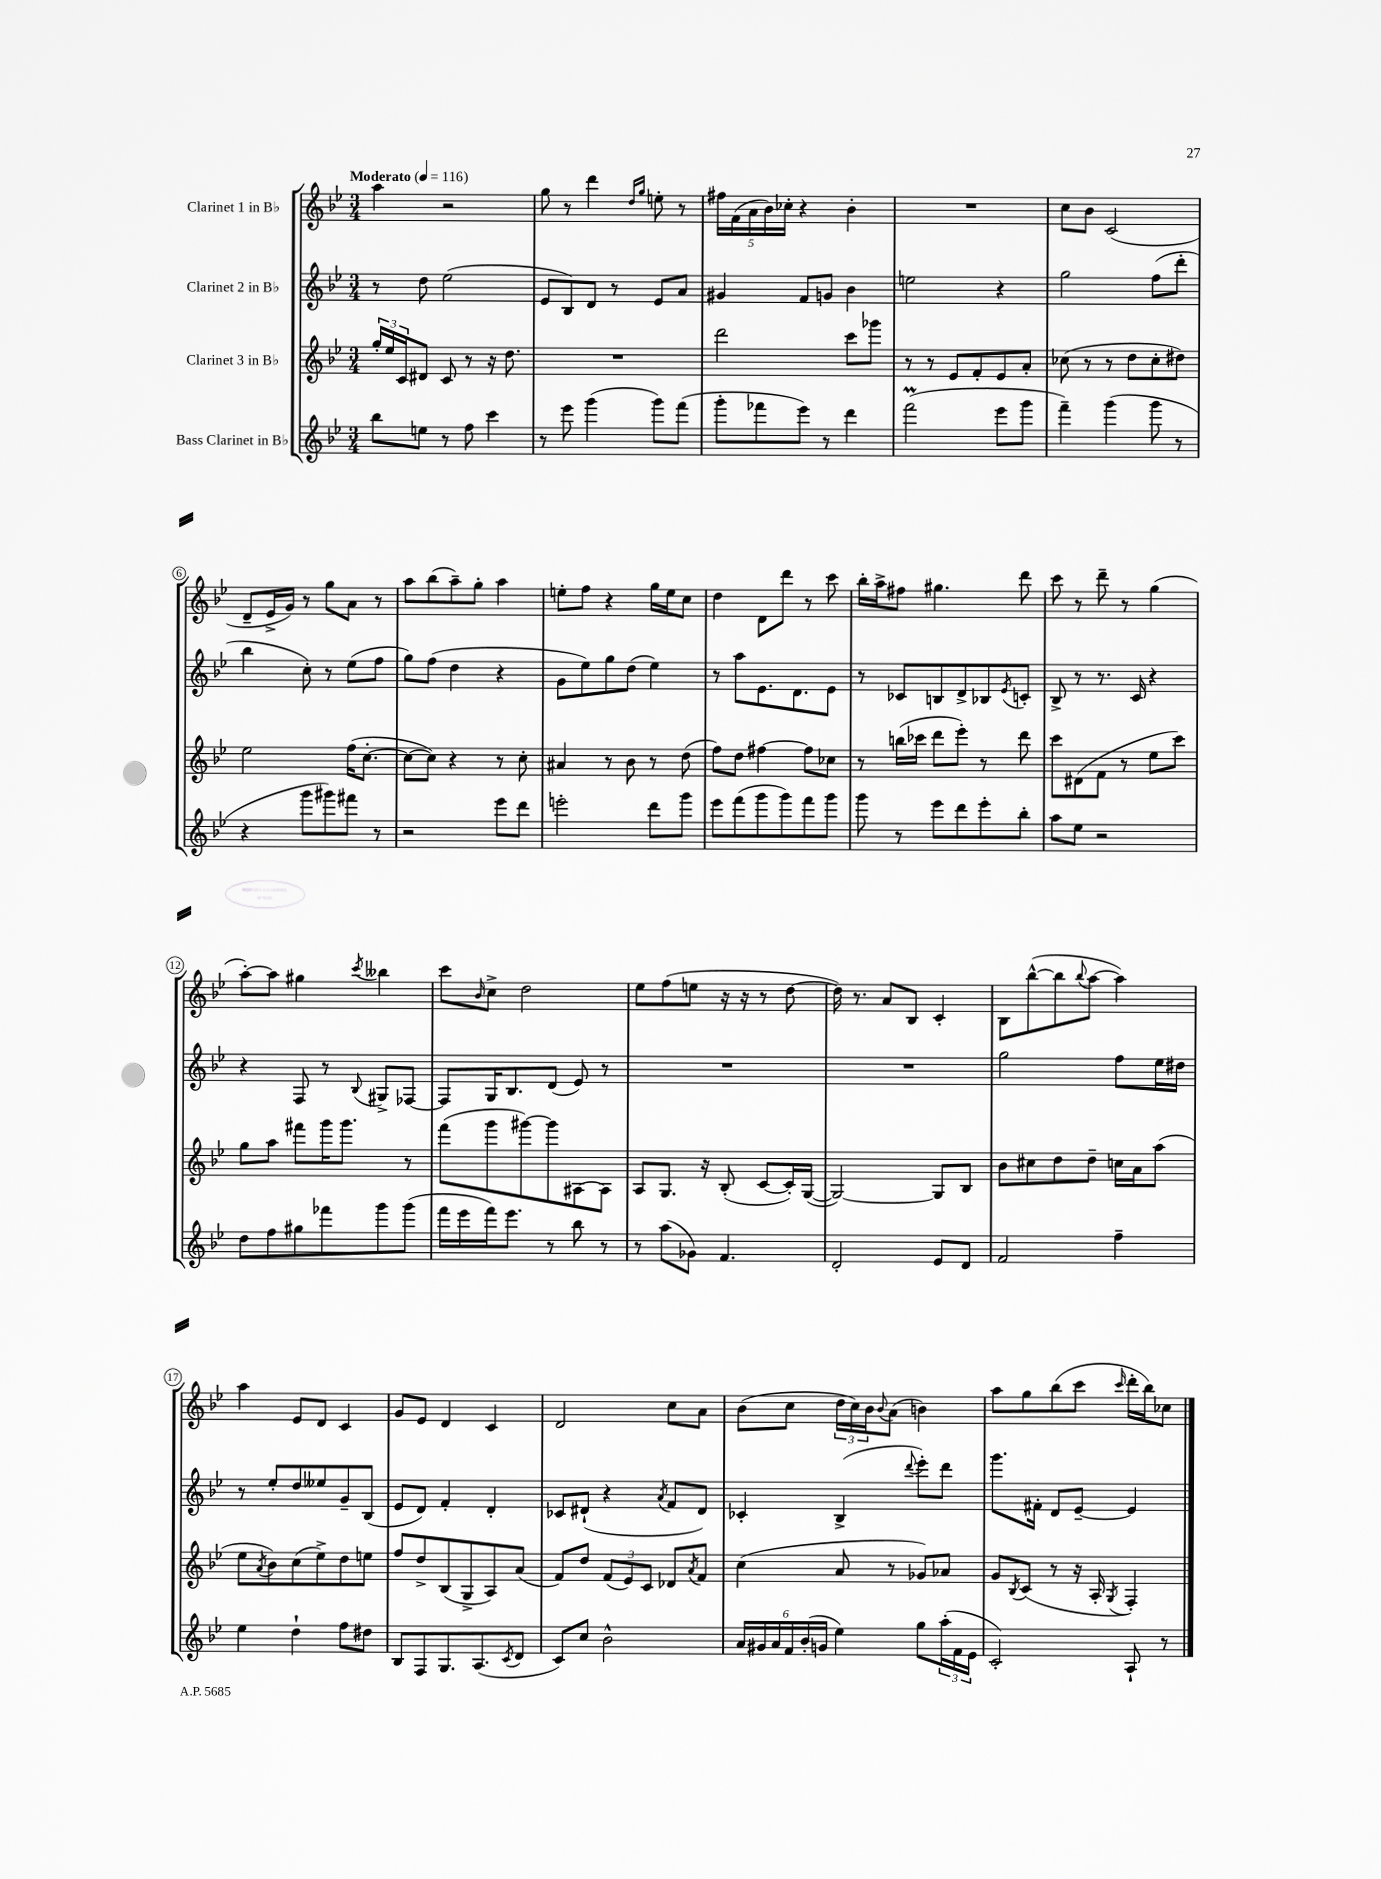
<<
\new StaffGroup <<
\new Staff = "s0" \with { instrumentName = "Clarinet 1 in Bb" } {
    \clef treble \key bes \major \numericTimeSignature \time 3/4 \tempo "Moderato" 4 = 116
    a''4 r2 |
    g''8 r8 d'''4 \grace { d''16 g''16 } e''8-. r8 |
    \tuplet 5/4 { fis''16 f'16( a'16 bes'16) ces''16-. } r4 bes'4-. |
    R2. |
    c''8 bes'8 c'2( |
    d'8-- ees'16-> g'16) r8 g''8 a'8 r8 |
    a''8 bes''8( a''8--) g''8-. a''4 |
    e''8-. f''8 r4 g''16 e''16 c''8 |
    d''4 d'8 d'''8 r8 c'''8 |
    bes''16-. a''16-> fis''8 gis''4. d'''8 |
    c'''8 r8 d'''8-- r8 g''4( |
    a''8~-.) a''8 gis''4 \acciaccatura { c'''8 } beses''4 |
    c'''8 \grace { bes'16 } c''8-> d''2 |
    ees''8 f''8( e''8 r16 r16 r8 d''8~ |
    d''16) r8. a'8 bes8 c'4-. |
    bes8 bes''8~-^( bes''8 \appoggiatura { bes''8 } a''8~ a''4) |
    a''4 ees'8 d'8 c'4 |
    g'8 ees'8 d'4 c'4 |
    d'2 c''8 a'8 |
    bes'8( c''8 \tuplet 3/2 { d''16 c''16) bes'16 } \appoggiatura { bes'8 } a'8( b'4) |
    a''8 g''8 bes''8( c'''8 \grace { c'''16 } d'''16-. bes''16) ces''8 \bar "|." |
}
\new Staff = "s1" \with { instrumentName = "Clarinet 2 in Bb" } {
    \clef treble \key bes \major \numericTimeSignature \time 3/4
    r8 d''8 ees''2( |
    ees'8 bes8) d'8 r8 ees'8 a'8 |
    gis'4 f'8 g'8 bes'4 |
    e''2 r4 |
    g''2 f''8( d'''8-. |
    bes''4 c''8-.) r8 ees''8( f''8 |
    g''8) f''8( d''4 r4 |
    g'8 ees''8) g''8 d''8( ees''4) |
    r8 a''8 ees'8. d'8. ees'8 |
    r8 ces'8 b8 d'8-> bes8 \acciaccatura { ees'8 } c'8-. |
    bes8-> r8 r8. c'16 r4 |
    r4 f8 r8 \appoggiatura { bes8 } gis8-> fes8~ |
    fes8 g16 bes8. d'8( ees'8) r8 |
    R2. |
    R2. |
    g''2 f''8 ees''16 dis''16 |
    r8 ees''8-. d''8 eeses''8 g'8-- bes8( |
    ees'8 d'8) f'4-. d'4-. |
    ces'8 dis'8-!( r4 \acciaccatura { a'8 } f'8 dis'8) |
    ces'4-. bes4->( \appoggiatura { d'''8 } ees'''8-.) d'''8 |
    g'''8. fis'16-. d'8 ees'8~-- ees'4 \bar "|." |
}
\new Staff = "s2" \with { instrumentName = "Clarinet 3 in Bb" } {
    \clef treble \key bes \major \numericTimeSignature \time 3/4
    \tuplet 3/2 { g''16-. ees''16 c'16 } dis'8 c'8 r8 r16 d''8. |
    R2. |
    d'''2 c'''8 ges'''8 |
    r8 r8 ees'8 f'8-. ees'8 a'8-. |
    ces''8( r8 r8 d''8 ces''8-. dis''8) |
    ees''2 f''16( c''8.~-. |
    c''8~ c''8) r4 r8 c''8-. |
    ais'4 r8 bes'8 r8 d''8( |
    f''8) d''8 fis''4~ fis''8 ces''8 |
    r8 b''16( ces'''16 d'''8 ees'''8-.) r8 d'''8 |
    c'''8 dis'8( f'8 r8 ees''8 c'''8) |
    g''8 a''8 fis'''8 g'''16 g'''8. r8 |
    f'''8( g'''8 gis'''8~) gis'''8 ais8~ ais8 |
    a8 g8. r16 bes8-.( c'8~ c'16-.) g16~( |
    g2~) g8 bes8 |
    bes'8 cis''8 d''8 d''8-- c''16 a'16 a''8( |
    ees''8 \acciaccatura { a'8 } bes'8) c''8( ees''8->) d''8 e''8 |
    f''8 d''8-> bes8( g8-> a8) a'8( |
    f'8) d''8 \tuplet 3/2 { f'8( ees'8) c'8 } des'8 \acciaccatura { a'8 } f'8 |
    c''4( a'8 r8 ges'8) aes'8 |
    g'8 \acciaccatura { bes8 } c'8( r8 r16 a16-. \acciaccatura { g8 } f4-.) \bar "|." |
}
\new Staff = "s3" \with { instrumentName = "Bass Clarinet in Bb" } {
    \clef treble \key bes \major \numericTimeSignature \time 3/4
    bes''8 e''8 r8 f''8 c'''4 |
    r8 ees'''8 g'''4( g'''8) f'''8( |
    g'''8-. fes'''8 ees'''8) r8 d'''4 |
    f'''2\prall( ees'''8 g'''8 |
    f'''4--) g'''4( g'''8 r8 |
    r4 g'''8 gis'''8) fis'''8 r8 |
    r2 ees'''8 d'''8 |
    e'''2-. d'''8 g'''8 |
    ees'''8 f'''8( g'''8 g'''8) f'''8 g'''8 |
    g'''8 r8 ees'''8 d'''8 ees'''8-. bes''8-. |
    a''8 ees''8 r2 |
    d''8 f''8 gis''8 fes'''8 g'''8 g'''8( |
    f'''16 ees'''16 f'''16) ees'''8. r8 bes''8 r8 |
    r8 a''8( ges'8) f'4. |
    d'2-. ees'8 d'8 |
    f'2 f''4-- |
    ees''4 d''4-! f''8 dis''8 |
    bes8 f8 g8. a8.( \acciaccatura { c'8 } d'8 |
    c'8) c''8 bes'2-^ |
    \tuplet 6/4 { a'16 gis'16 a'16 f'16 bes'16-.( g'16 } ees''4) g''8 \tuplet 3/2 { a''16-.( f'16 ees'16 } |
    c'2-.) a8-! r8 \bar "|." |
}
>>
>>
\layout { \context { \Score \override BarNumber.stencil = #(make-stencil-circler 0.1 0.3 ly:text-interface::print) } }
